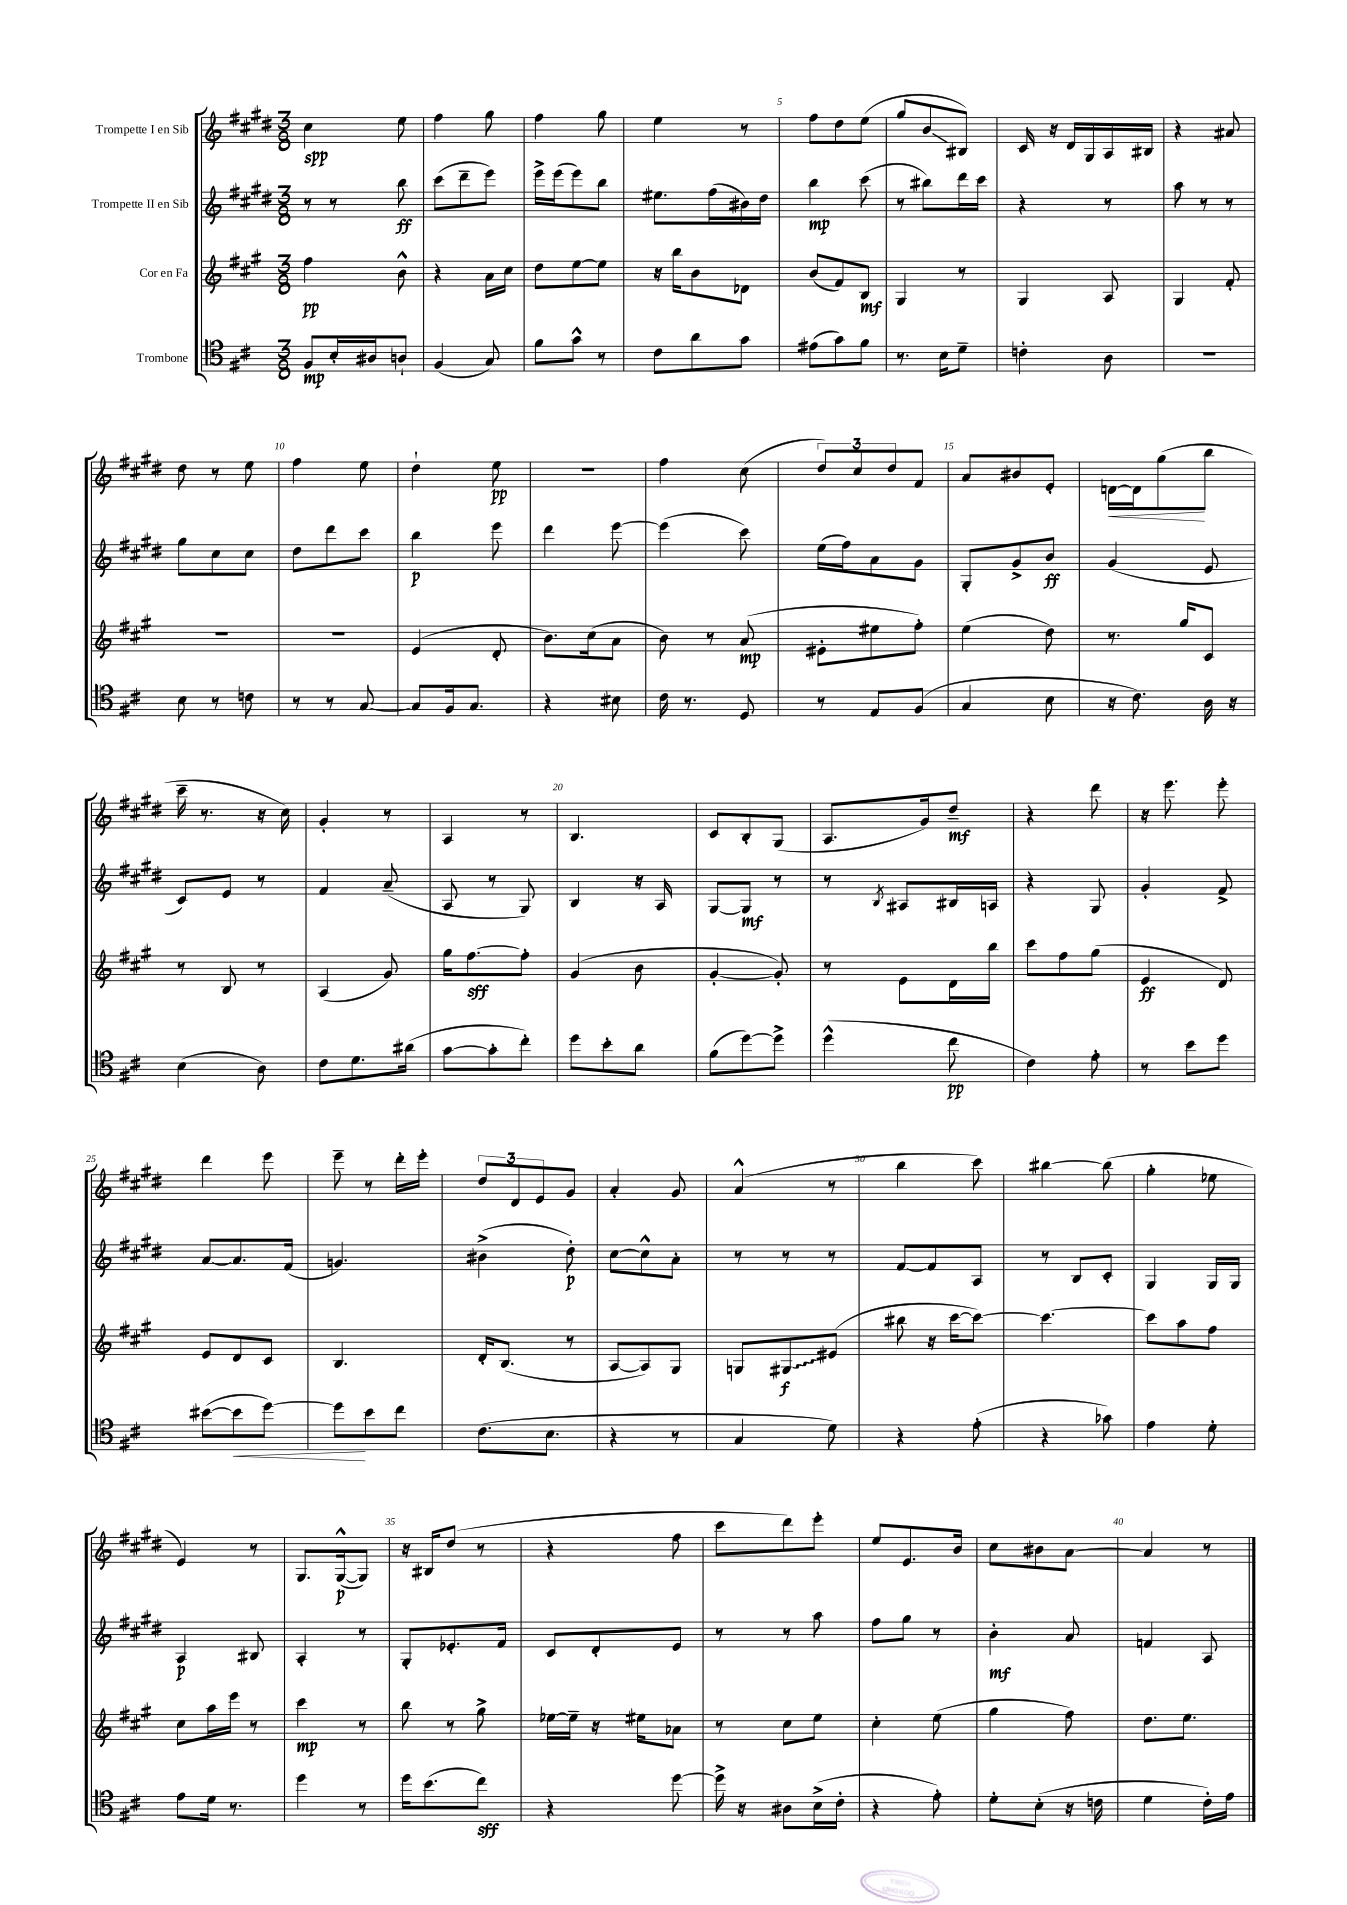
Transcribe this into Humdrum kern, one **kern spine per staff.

**kern	**kern	**kern	**kern
*staff4	*staff3	*staff2	*staff1
*clefC4	*clefG2	*clefG2	*clefG2
*k[f#c#]	*k[f#c#g#]	*k[f#c#g#d#]	*k[f#c#g#d#]
*M3/8	*M3/8	*M3/8	*M3/8
8F#/L	4ff#\	8r	4cc#\
16B'/L	.	8r	.
16A#/J	.	.	.
8A`/J	8b^^\	8bb\	8ee\
=	=	=	=
(4F#/	4r	(8ccc#\L	4ff#\
.	.	8ddd#~\	.
8G/)	16a\LL	8eee\J)	8gg#\
.	16cc#\JJ	.	.
=	=	=	=
8f#\L	8dd\L	16eee^\LL	4ff#\
.	.	(16eee\J	.
8g^^\J	[8ee\	8eee\)	.
8r	8ee\]J	8bb\J	8gg#\
=	=	=	=
8c#\L	16r	8.ee#\L	4ee\
.	16bb\LK	.	.
8a\	8b\	.	.
.	.	(16ff#\L	.
8g\J	8d-\J	16b#\)	8r
.	.	16dd#\JJ	.
=	=	=	=
(8e#\L	(8b/L	4bb\	8ff#\L
8g\)	8f#/)	.	8dd#\
8f#\J	8B/J	(8ccc#\	(8ee\J
=	=	=	=
8.r	4G#/	8r	8gg#/L
.	.	8bb#\L)	8b/
16B\LK	.	.	.
8d~\J	8r	16ddd#\L	8B#/J)
.	.	16ccc#\JJ	.
=	=	=	=
4c'\	4G#/	4r	16c#/
.	.	.	16r
.	.	.	16d#/LL
.	.	.	16G#/
8A\	8A/	8r	16A/
.	.	.	16B#/JJ
=	=	=	=
4.r	4G#/	8aa\	4r
.	.	8r	.
.	8f#'/	8r	8a#/
=	=	=	=
8B\	4.r	8gg#\L	8dd#\
8r	.	8cc#\	8r
8c\	.	8cc#\J	8ee\
=	=	=	=
8r	4.r	8dd#\L	4ff#\
8r	.	8ddd#\	.
[8G/	.	8ccc#\J	8ee\
=	=	=	=
8G/]L	(4e/	4bb\	4dd#`\
16F#/k	.	.	.
8.G/J	.	.	.
.	8d'/	8eee\	8ee\
=	=	=	=
4r	8.b\L)	4ddd#\	4.r
.	(16cc#\k	.	.
8B#\	8a\J	[8eee\	.
=	=	=	=
16c#\	8b\)	(4eee\]	4ff#\
8.r	.	.	.
.	8r	.	.
8D/	(8a/	8ccc#\)	(8cc#\
=	=	=	=
8r	8e#'\L	(16ee\LL	12dd#/L)
.	.	16ff#\J)	.
.	.	.	12cc#/
8E/L	8ee#\	8a\	.
.	.	.	12dd#/
(8F#/J	8ff#'\J)	8g#\J	8f#/J
=	=	=	=
4G/	(4ee\	8G#'/L	8a/L
.	.	8g#^/	8b#/
8B\	8dd\)	8b/J	8e'/J
=	=	=	=
16r	8.r	(4g#/	[16d\LL
8.c#\)	.	.	16d\]J
.	.	.	(8gg#\
.	16gg#/LK	.	.
16A\	8c#/J	8e/	8bb\J
16r	.	.	.
=	=	=	=
(4B\	8r	8c#/L)	16ccc#~\
.	.	.	8.r
.	8B/	8e/J	.
8A\)	8r	8r	16r
.	.	.	16cc#\)
=	=	=	=
8c#\L	(4A/	4f#/	4g#'/
8.d\	.	.	.
.	8g#/)	(8a~/	8r
(16a#\Jk	.	.	.
=	=	=	=
[8g\L	16gg#\LK	8A/	4A/
.	[8.ff#\	.	.
8g'\]	.	8r	.
8cc#'\J)	8ff#'\]J	8G#/)	8r
=	=	=	=
8dd\L	(4g#/	4B/	4.B/
8b'\	.	.	.
8a\J	8b\	16r	.
.	.	16A/	.
=	=	=	=
(8f#\L	[4g#'/	[8G#/L	8c#/L
[8dd\)	.	8G#/]J	8B'/
8dd^\]J	8g#'/])	8r	(8G#/J
=	=	=	=
(4dd^^\	8r	8r	8.A/L
.	.	8qB/	.
.	8e\L	8A#/L	.
.	.	.	16g#/k)
8cc#\	16d\L	16B#/L	8dd#~/J
.	16bb\JJ	16A/JJ	.
=	=	=	=
4c#\)	8ccc#\L	4r	4r
.	8ff#\	.	.
8e'\	(8gg#\J	8G#/	8ddd#\
=	=	=	=
8r	4e/	4g#'/	16r
.	.	.	8.eee\
8b\L	.	.	.
8dd\J	8d/)	8f#^/	8eee'\
=	=	=	=
([8b#\L	8e/L	[8a/L	4ddd#\
8b#\]	8d/	8.a/]	.
[8dd\J)	8c#/J	.	8eee\
.	.	(16f#/Jk	.
=	=	=	=
8dd\]L	4.B/	4.g/)	8eee~\
8b\	.	.	8r
8cc#\J	.	.	16ddd#'\LL
.	.	.	16eee'\JJ
=	=	=	=
(8.c#\L	16d'/LK	(4b#^\	12dd#/L
.	(8.B/J	.	.
.	.	.	12d#/
.	.	.	12e/
8.B\J	.	.	.
.	8r	8dd#'\)	8g#/J
=	=	=	=
4r	[8A/L	[8cc#\L	4a'/
.	8A/])	8cc#^^\]	.
8r	8G#/J	8a'\J	8g#/
=	=	=	=
4G/	8G/L	8r	(4a^^/
.	8G#/	8r	.
8d\)	(8e#/J	8r	8r
=	=	=	=
4r	8bb#\	[8f#/L	4bb\
.	16r	8f#/]	.
.	[16ccc#\LK	.	.
(8e'\	8ccc#\_J)	8A/J	8ccc#\)
=	=	=	=
4r	4.ccc#\_	8r	[4bb#\
.	.	8B/L	.
8g-\)	.	8c#'/J	(8bb#\]
=	=	=	=
4e\	8ccc#\]L	4G#/	4gg#'\
.	8aa\	.	.
8d'\	8ff#\J	16G#/LL	8ee-\
.	.	16G#/JJ	.
=	=	=	=
8e\L	8cc#\L	4A/	4e/)
16d\Jk	16aa\L	.	.
8.r	16eee\JJ	.	.
.	8r	8B#/	8r
=	=	=	=
4dd\	4ccc#\	4A'/	8.G#/L
.	.	.	([16G#^^/k
8r	8r	8r	8G#/]J)
=	=	=	=
16dd\LK	8bb\	8G#'/L	16r
(8.b\	.	.	16B#/LK
.	8r	8.e-'/	(8dd#/J
8cc#\J)	8gg#^\	.	8r
.	.	16f#/Jk	.
=	=	=	=
4r	[16ee-\LL	8c#/L	4r
.	16ee-~\]JJ	.	.
.	16r	8d#'/	.
.	16ee#\LK	.	.
[8dd\	8a-\J	8e/J	8ff#\
=	=	=	=
16dd^\]	8r	8r	8ccc#\L
16r	.	.	.
8A#\L	8cc#\L	8r	8ddd#\)
(16B^\L	8ee\J	8aa\	8eee'\J
16c#'\JJ	.	.	.
=	=	=	=
4r	4cc#'\	8ff#\L	8ee/L
.	.	8gg#\J	8.e/
8e'\)	(8ee\	8r	.
.	.	.	16b/Jk
=	=	=	=
8d'\L	4gg#\	4b'\	8cc#\L
(8B'\J	.	.	8b#\
16r	8ff#\)	8a/	[8a\J
16c\	.	.	.
=	=	=	=
4d\	8.dd\L	4f/	4a/]
.	8.ee\J	.	.
16c#'\LL)	.	8A/	8r
16e\JJ	.	.	.
==	==	==	==
*-	*-	*-	*-
